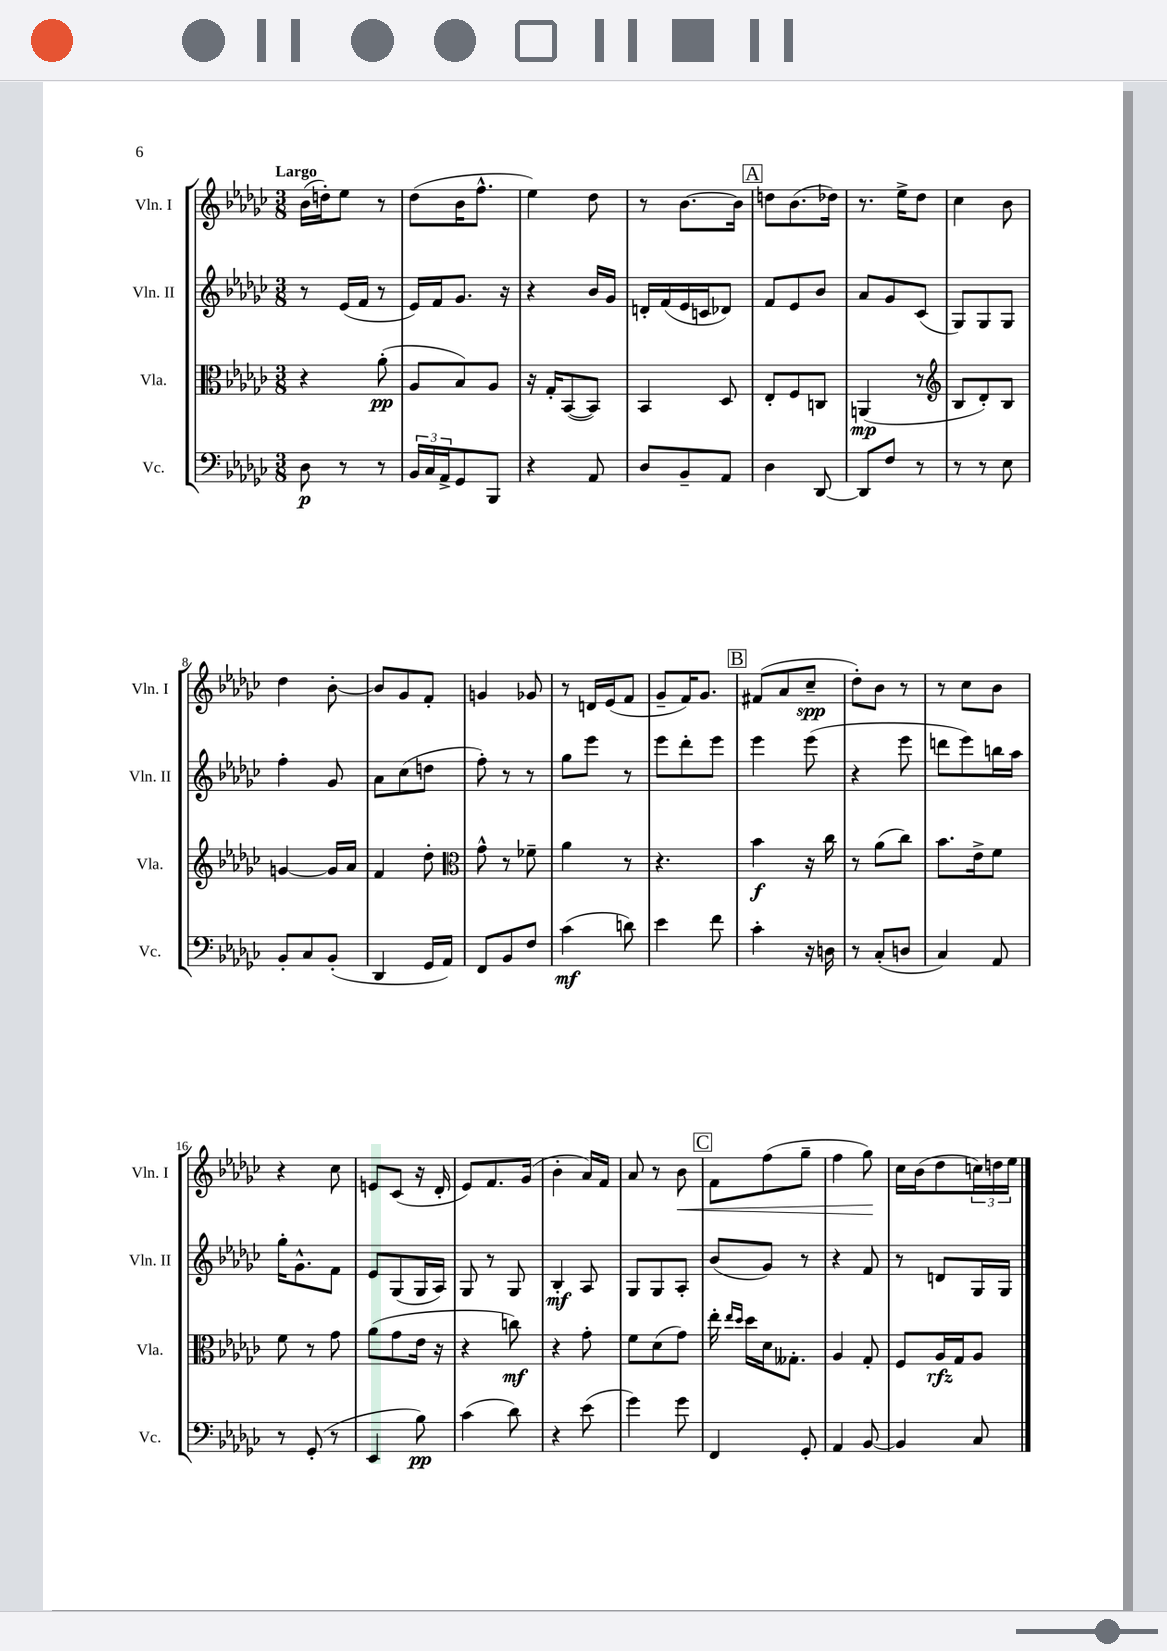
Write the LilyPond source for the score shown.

<<
\new StaffGroup <<
\new Staff = "s0" \with { instrumentName = "Vln. I" shortInstrumentName = "Vln. I" } {
    \clef treble \key ges \major \numericTimeSignature \time 3/8 \tempo "Largo"
    bes'16( d''16-.) ees''8 r8 |
    des''8( bes'16 f''8.-^ |
    ees''4) des''8 |
    r8 bes'8.~ bes'16 |
    \mark \markup { \box "A" } d''8 bes'8.( des''16) |
    r8. ees''16-> des''8 |
    ces''4 bes'8 |
    des''4 bes'8~-. |
    bes'8 ges'8 f'8-. |
    g'4 ges'8 |
    r8 d'16 ees'16( f'8 |
    ges'8-- f'16) ges'8. |
    \mark \markup { \box "B" } fis'8( aes'8 ces''8--\spp |
    des''8-.) bes'8 r8 |
    r8 ces''8 bes'8 |
    r4 ces''8 |
    e'8 ces'8( r16 des'16-. |
    ees'8) f'8. ges'16( |
    bes'4-. aes'16) f'16 |
    aes'8 r8 bes'8\< |
    \mark \markup { \box "C" } f'8 f''8( ges''8-- |
    f''4 ges''8\!) |
    ces''16 bes'16( des''8 \tuplet 3/2 { c''16) d''16 ees''16 } \bar "|." |
}
\new Staff = "s1" \with { instrumentName = "Vln. II" shortInstrumentName = "Vln. II" } {
    \clef treble \key ges \major \numericTimeSignature \time 3/8
    r8 ees'16( f'16 r8 |
    ees'16) f'16 ges'8. r16 |
    r4 bes'16 ges'16 |
    d'16-. f'16( ees'16 c'16 des'8) |
    \mark \markup { \box "A" } f'8 ees'8 bes'8 |
    aes'8 ges'8 ces'8( |
    ges8) ges8 ges8 |
    f''4-. ges'8 |
    aes'8 ces''8( d''8 |
    f''8-.) r8 r8 |
    ges''8 ees'''8 r8 |
    ees'''8 des'''8-. ees'''8 |
    \mark \markup { \box "B" } ees'''4 ees'''8( |
    r4 ees'''8 |
    d'''8 ees'''8) b''16 aes''16 |
    ges''16-. ges'8.-^ f'8 |
    ees'8 ges8( ges16 aes16) |
    ges8 r8 ges8 |
    bes4-.\mf aes8 |
    ges8 ges8 aes8-. |
    \mark \markup { \box "C" } bes'8( ges'8) r8 |
    r4 f'8 |
    r8 d'8 ges16 ges16 \bar "|." |
}
\new Staff = "s2" \with { instrumentName = "Vla." shortInstrumentName = "Vla." } {
    \clef alto \key ges \major \numericTimeSignature \time 3/8
    r4 aes'8-.\pp( |
    aes8 bes8) aes8 |
    r16 ges16-. bes,8~( bes,8) |
    bes,4 des8 |
    \mark \markup { \box "A" } ees8-. f8 c8 |
    a,4\mp( r8 |
    \clef treble bes8 des'8-.) bes8 |
    g'4~ g'16 aes'16 |
    f'4 des''8-. |
    \clef alto ges'8-^ r8 fes'8-- |
    aes'4 r8 |
    r4. |
    \mark \markup { \box "B" } bes'4\f r16 ces''16 |
    r8 aes'8( ces''8) |
    bes'8. ees'16-> f'8 |
    f'8 r8 ges'8 |
    aes'8( ges'8 ees'16 r16 |
    r4 c''8\mf) |
    r4 ges'8-. |
    f'8 des'8( ges'8) |
    \mark \markup { \box "C" } ees''16-. \grace { ees''16 des''16 } des''16 des'16 geses8.-. |
    aes4 ges8-. |
    f8 aes16\rfz ges16 aes8 \bar "|." |
}
\new Staff = "s3" \with { instrumentName = "Vc." shortInstrumentName = "Vc." } {
    \clef bass \key ges \major \numericTimeSignature \time 3/8
    des8\p r8 r8 |
    \tuplet 3/2 { bes,16 ces16 aes,16-> } ges,8 bes,,8 |
    r4 aes,8 |
    des8 bes,8-- aes,8 |
    \mark \markup { \box "A" } des4 des,8~ |
    des,8 f8 r8 |
    r8 r8 ees8 |
    bes,8-. ces8 bes,8-.( |
    des,4 ges,16 aes,16) |
    f,8 bes,8 f8 |
    ces'4\mf( d'8) |
    ees'4 f'8 |
    \mark \markup { \box "B" } ces'4-. r16 d16 |
    r8 ces8-.( d8 |
    ces4) aes,8 |
    r8 ges,8-.( r8 |
    ees,4 bes8\pp) |
    ces'4( des'8) |
    r4 ees'8( |
    ges'4) ges'8 |
    \mark \markup { \box "C" } f,4 ges,8-. |
    aes,4 bes,8~ |
    bes,4 ces8 \bar "|." |
}
>>
>>
